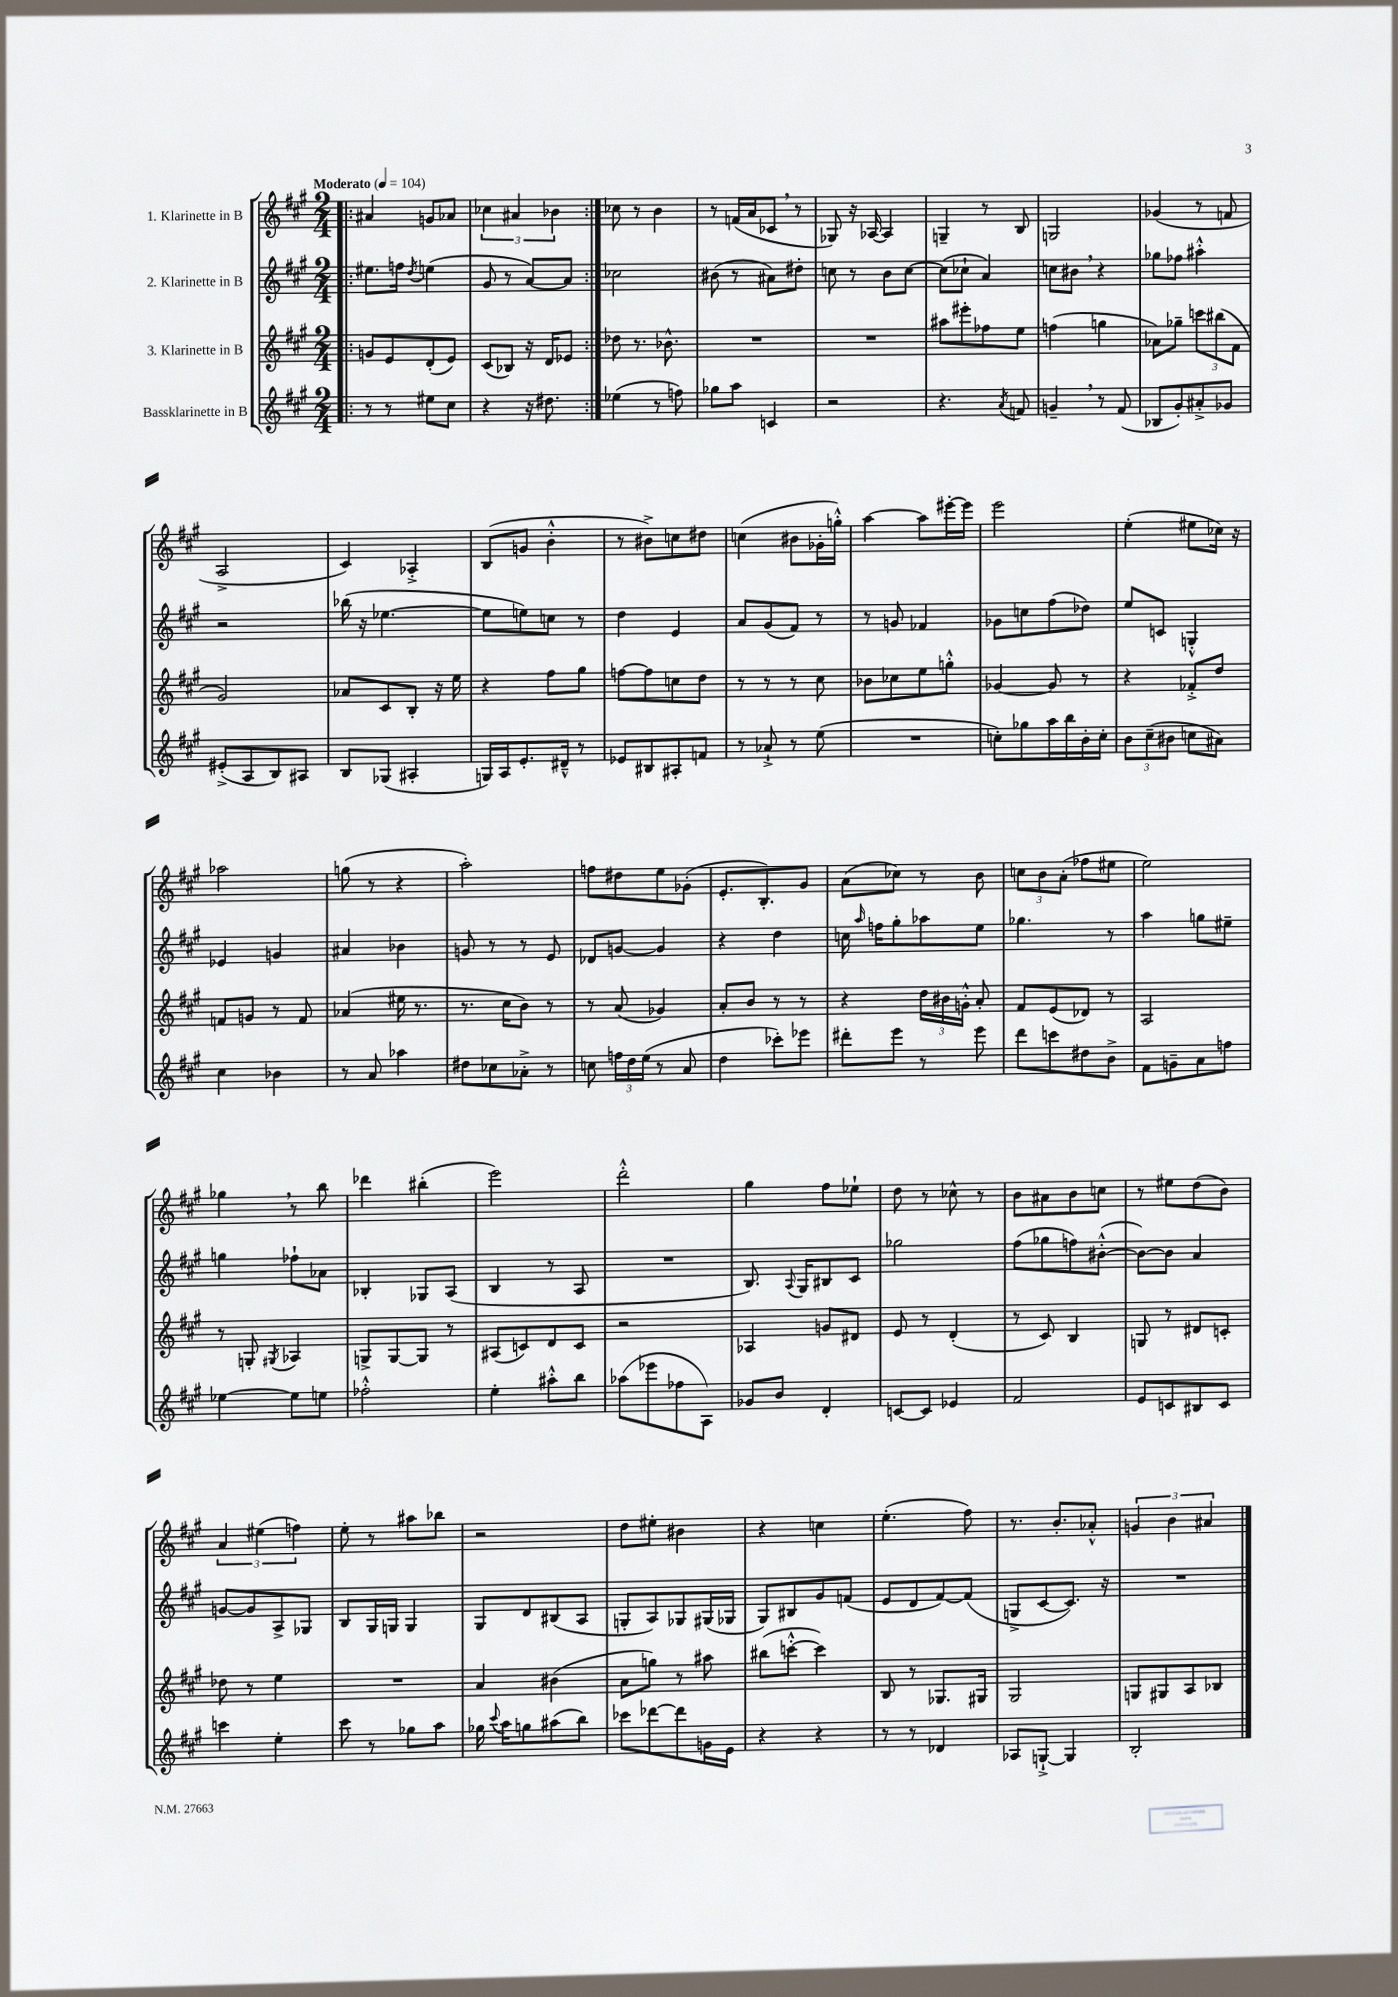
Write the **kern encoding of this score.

**kern	**kern	**kern	**kern
*staff4	*staff3	*staff2	*staff1
*clefG2	*clefG2	*clefG2	*clefG2
*k[f#c#g#]	*k[f#c#g#]	*k[f#c#g#]	*k[f#c#g#]
*M2/4	*M2/4	*M2/4	*M2/4
*MM104	*MM104	*MM104	*MM104
=!|:	=!|:	=!|:	=!|:
8r	8g/L	8.ee#\L	4a#/
8r	8e/	.	.
.	.	16ff\Jk	.
.	.	8qdd/	.
8ee#\L	(8d'/	(4ee\	8g/L
8cc#\J	8e/J)	.	8a-/J
=	=	=	=
4r	(8c#/L	8g#/	6cc-\
.	8B-/J)	8r	.
.	.	.	6a#/
16r	16r	[8a/L)	.
8.dd#\	16d/LK	.	.
.	.	.	6b-\
.	8e-/J	8a/]J	.
=:|!	=:|!	=:|!	=:|!
(4ee-\	8dd-\	2cc-\	8cc-\
.	8.r	.	8r
8r	.	.	4b\
.	8.b-^^\	.	.
8ff\)	.	.	.
=	=	=	=
8gg-\L	2r	(8b#\	8r
8aa\J	.	8r	(16f/LL
.	.	.	16a/J
4c/	.	8a#\L)	8c-/J
.	.	8dd#'\J	8r
=	=	=	=
2r	2r	8cc\	8G-/)
.	.	8r	16r
.	.	.	[16A-/
.	.	8b\L	4A-/]
.	.	[8cc\J	.
=	=	=	=
4.r	8aa#\L	(8cc\]L	4G~/
.	8eee#'\	8cc-`\J	.
.	8ff-\	4a/)	8r
8qa/	.	.	.
8f/	8ee\J	.	8B/
=	=	=	=
4g~/	(4ff\	8cc\L	2G/
.	.	8b#\J	.
8r	4gg\	4r	.
(8f#/	.	.	.
=	=	=	=
8B-/L	8a-\L)	8gg-\L	(4g-/
8g#'/)	8gg-~\J	8ff-\J	.
8a#'^/	12ccc\L	4aa#'^^\	8r
.	(12bb#\	.	.
8g-/J	.	.	8f/
.	12f#\J	.	.
=	=	=	=
(8e#'^/L	2g#/)	2r	2A^/
8A/	.	.	.
8B/)	.	.	.
8A#/J	.	.	.
=	=	=	=
8B/L	8a-/L	(16bb-\	4c#/)
.	.	16r	.
(8G-/J	8c#/	[4.ee-\	.
4A#'/	8B'/J	.	4A-'^/
.	16r	.	.
.	16ee\	.	.
=	=	=	=
16G/LL)	4r	8ee-\]L	(8B/L
16A/J	.	.	.
8.e'/	.	8ee\)	8g/J
.	8ff#\L	8cc\J	4b'^^\
16d#~^^/Jk	.	.	.
8r	8gg#\J	8r	.
=	=	=	=
8e-/L	[8ff\L	4dd\	8r
8B#/	8ff\]	.	8b#^\L)
8A#'/	8cc\	4e/	8cc\
8f/J	8dd\J	.	8dd#\J
=	=	=	=
8r	8r	8a/L	(4cc\
8a-`^/	8r	(8g#/	.
8r	8r	8f#/J)	8b#\L
(8ee\	8cc#\	8r	16g-'\L
.	.	.	16gg'^^\JJ)
=	=	=	=
2r	8b-\L	8r	[4aa\
.	8cc-\	8g/	.
.	8ee\	4f-/	8aa\]L
.	8gg'^^\J	.	[16eee#'\L
.	.	.	16eee#\]JJ
=	=	=	=
8cc'\L)	[4g-/	8g-\L	2eee\
8gg-\	.	8cc\	.
16aa\L	8g-/]	(8ff#\	.
16bb\	.	.	.
16b'\	8r	8dd-\J)	.
16cc'\JJ	.	.	.
=	=	=	=
12b\L	4r	8ee/L	(4ee'\
(12cc#~\	.	.	.
.	.	8c/J	.
12b#\J	.	.	.
8cc\L	8f-'^/L	4G'^^/	8ee#\L
8a#\J)	8dd/J	.	16cc-\Jk)
.	.	.	16r
=	=	=	=
4cc#\	8f/L	4e-/	2aa-\
.	8g/J	.	.
4b-\	8r	4g/	.
.	8f/	.	.
=	=	=	=
8r	(4a-/	4a#/	(8gg\
8a/	.	.	8r
4aa-\	16ee#\	4b-\	4r
.	8.r	.	.
=	=	=	=
8dd#\L	8.r	8g/	2aa'\)
8cc-\	.	8r	.
.	16cc#\LK	.	.
8a-'^\J	8b\J)	8r	.
8r	8r	8e/	.
=	=	=	=
8cc\	8r	8d-/L	8ff\L
24ff\LL	(8a/	[8g/J	8dd#\
24dd\	.	.	.
(24ee\JJ	.	.	.
8r	4g-/)	4g/]	8ee\
8a/	.	.	(8g-'\J
=	=	=	=
4dd\	8a'/L	4r	8.e'/L
.	8b/J	.	.
.	.	.	8.B'/)
8ccc-'\L)	8r	4dd\	.
8eee-\J	8r	.	8g#/J
=	=	=	=
8ddd#'\L	4r	16cc\	(8a\L
.	.	16qqaa/	.
.	.	16ff\LK	.
8eee\J	.	8gg#'\	8cc-\J)
8r	24dd\LL	8aa-\	8r
.	24b#\	.	.
.	24g'^^\JJ	.	.
8eee\	8a'/	8ee\J	8b\
=	=	=	=
8ddd\L	8f#/L	4.gg-\	12cc\L
.	.	.	12b\
8ccc\	(8e/	.	.
.	.	.	(12a'\J
8dd#\	8d-/J)	.	8ff-\L
8b^\J	8r	8r	8ee#\J
=	=	=	=
8f#\L	2A/	4aa\	2ee\)
8g~\	.	.	.
8a\	.	8gg\L	.
8ff\J	.	8ee#~\J	.
=	=	=	=
[4ee-\	8r	4gg\	4gg-\
.	8G'/	.	.
.	8qG#/	.	.
8ee-\]L	4A-/	8ff-`\L	8r
8ee\J	.	8a-\J	8bb\
=	=	=	=
2ff-'^^\	8G^/L	4B-'/	4ddd-\
.	[8G/	.	.
.	8G/]J	8G-/L	(4bb#'\
.	8r	(8A/J	.
=	=	=	=
4ee'\	(8A#/L	4B/	2eee\)
.	8c/)	.	.
8aa#'^^\L	8d/	8r	.
8bb\J	8c/J	8A/	.
=	=	=	=
(8aa-\L	2r	2r	2ddd'^^\
8eee-\	.	.	.
8ff-\	.	.	.
8A\J)	.	.	.
=	=	=	=
8g-/L	4A-/	8.B/)	4gg#\
8b/J	.	.	.
.	.	8qqA/	.
.	.	16G#/LK	.
4d'/	8g/L	8B#/	8ff#\L
.	8d#/J	8c#/J	8ee-`\J
=	=	=	=
[8c/L	8e/	2gg-\	8dd\
8c/]J	8r	.	8r
4e-/	(4d'/	.	8cc-^^\
.	.	.	8r
=	=	=	=
2f#/	8r	(8ff#\L	8b\L
.	8c#/)	8gg-\	8a#\
.	4B/	8ff\)	8b\
.	.	([8b#'^^\J	8cc\J
=	=	=	=
8e/L	8G/	8b#\_L)	8r
8c/	8r	8b#\]J	8ee#\L
8B#/	8d#/L	4a/	(8dd\
8c/J	8c'/J	.	8b\J)
=	=	=	=
4ccc\	8dd-\	[8g/L	6a/
.	8r	8g/]	.
.	.	.	(6ee#\
4ee'\	4ee\	8A^/	.
.	.	.	6ff\)
.	.	8G-/J	.
=	=	=	=
8ccc#\	2r	8B/L	8ee'\
8r	.	16G#/L	8r
.	.	16G/JJ	.
8gg-\L	.	4G/	8aa#\L
8aa\J	.	.	8bb-\J
=	=	=	=
16gg-\	4a/	8G#/L	2r
8qqccc#/	.	.	.
16aa\LK	.	.	.
8gg\	.	8d/	.
(8aa#\	(4b#\	(8B#/	.
8bb\J)	.	8A/J	.
=	=	=	=
8ccc-\L	8a\L	8G'/L	8dd\L
[8ddd-\	8gg\J)	8A/)	8ee#'\J
8ddd-\]	8r	8G-/	4b#\
16g\L	8aa#\	(16G#/L	.
16e\JJ	.	16G-/JJ	.
=	=	=	=
4r	(8bb#\L	8G#/L)	4r
.	[8ccc'^^\J	8B#/	.
4r	4ccc\])	8g#/	4cc\
.	.	(8f/J	.
=	=	=	=
8r	8B/	8e/L	(4.ee'\
8r	8r	8d/	.
4d-/	8.G-/L	[8f#/)	.
.	.	(8f#/]J	8ff#\)
.	16G#/Jk	.	.
=	=	=	=
8A-/L	2G#/	8G^/L	8.r
[8G`^/J	.	[8c#/	.
.	.	.	8.b'/L
4G/]	.	8.c#/]J)	.
.	.	.	8a-'^^/J
.	.	16r	.
=	=	=	=
2B'/	8G/L	2r	6g/
.	8G#/	.	.
.	.	.	6b\
.	8A/	.	.
.	.	.	6a#/
.	8B-/J	.	.
==	==	==	==
*-	*-	*-	*-
